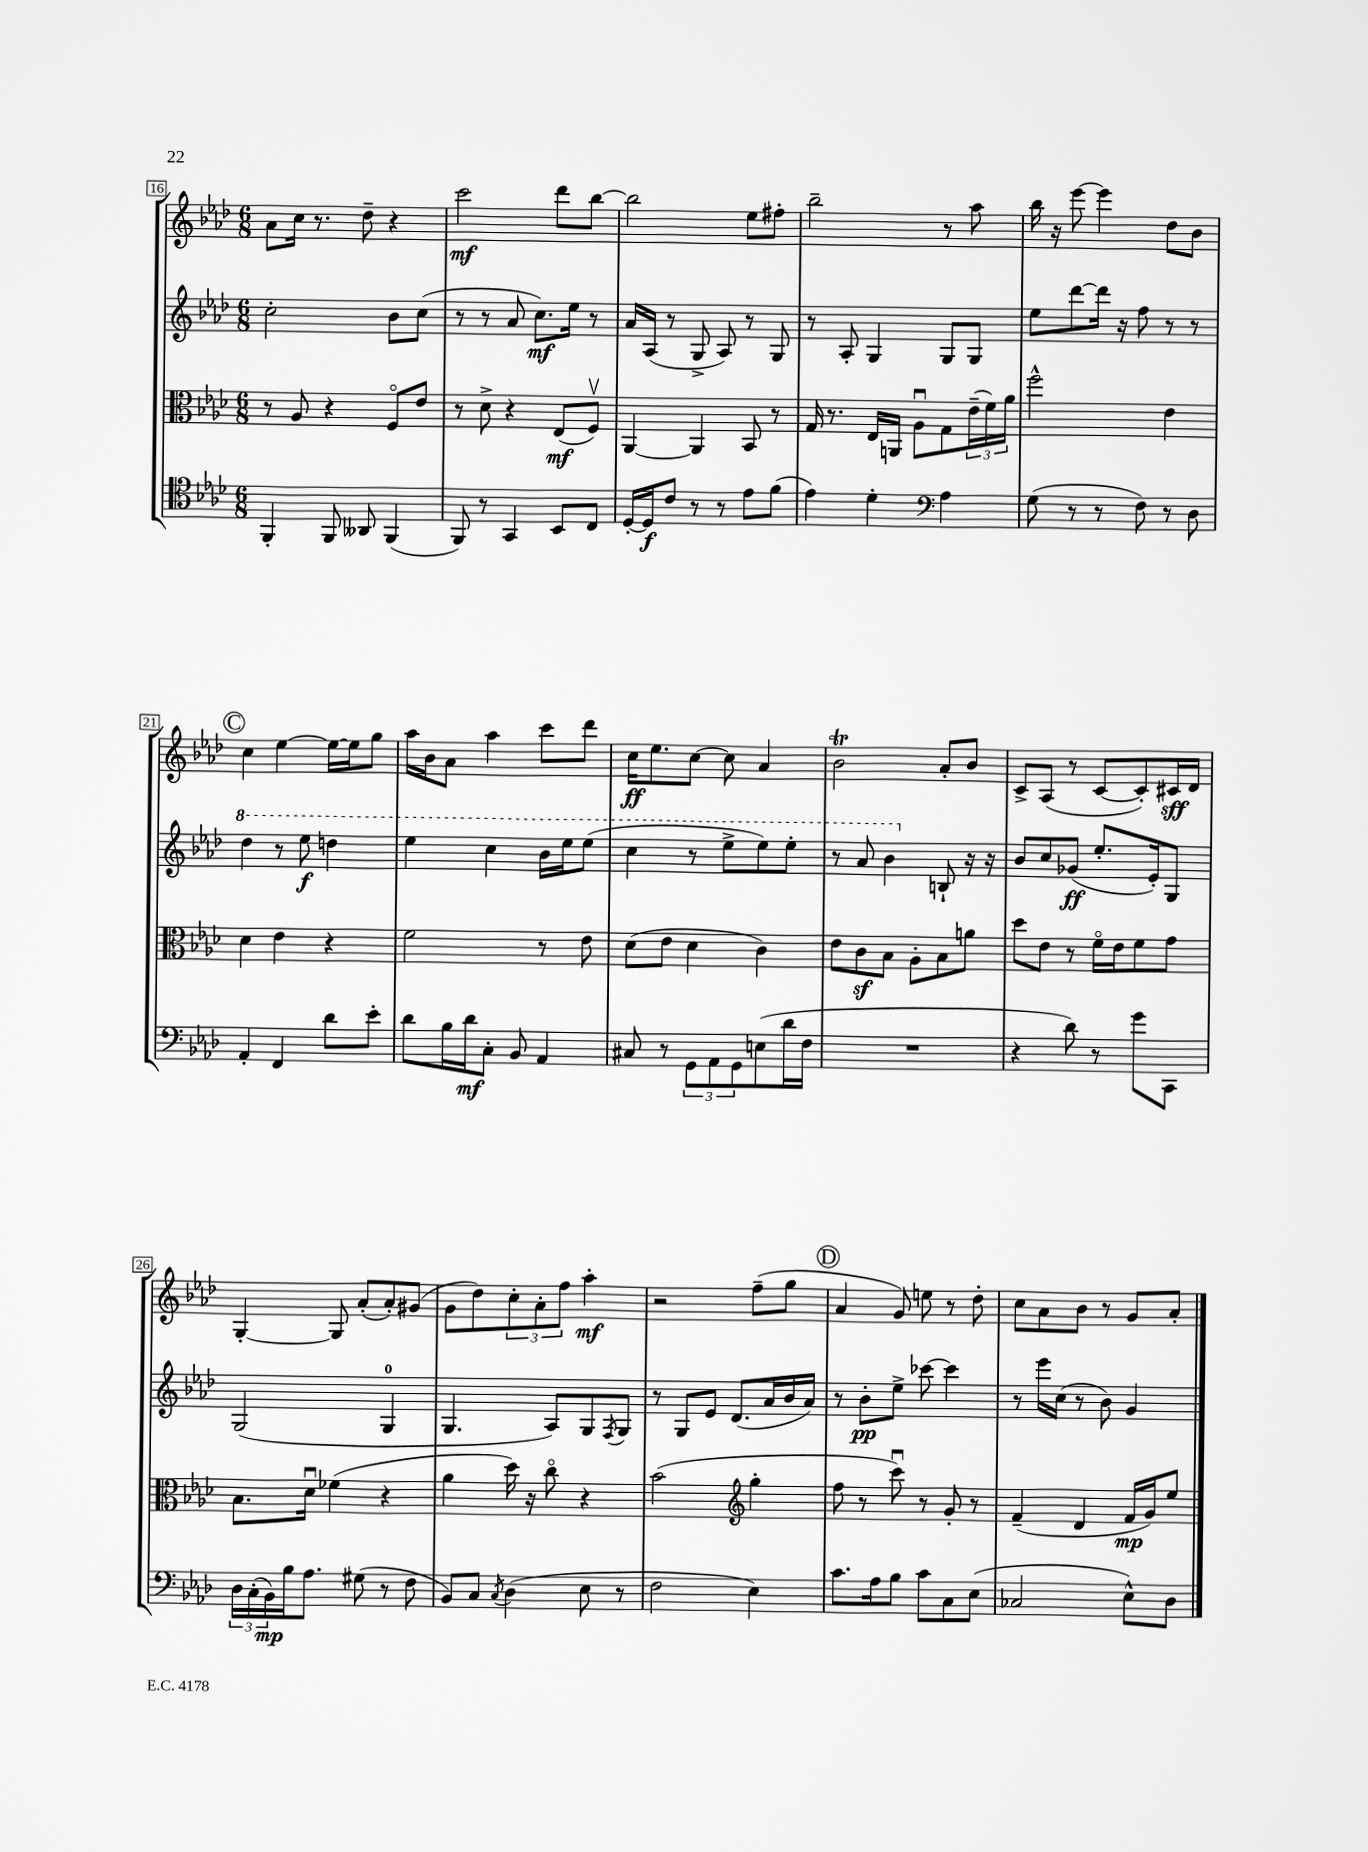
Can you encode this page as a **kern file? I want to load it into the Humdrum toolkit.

**kern	**dynam	**kern	**dynam	**kern	**dynam	**kern	**dynam
*part4	*part4	*part3	*part3	*part2	*part2	*part1	*part1
*staff4	*staff4	*staff3	*staff3	*staff2	*staff2	*staff1	*staff1
*clefC4	*	*clefC3	*	*clefG2	*	*clefG2	*
*k[b-e-a-d-]	*	*k[b-e-a-d-]	*	*k[b-e-a-d-]	*	*k[b-e-a-d-]	*
*M6/8	*	*M6/8	*	*M6/8	*	*M6/8	*
=16	=16	=16	=16	=16	=16	=16	=16
4FF'/	.	8r	.	2cc'\	.	8a-\L	.
.	.	8A-/	.	.	.	16cc\Jk	.
.	.	.	.	.	.	8.r	.
8FF/	.	4r	.	.	.	.	.
8AA--X/	.	.	.	.	.	8dd-~\	.
(4FF/	.	8F/L	.	8b-\L	.	4r	.
.	.	8e-/J	.	(8cc\J	.	.	.
=17	=17	=17	=17	=17	=17	=17	=17
8FF/)	.	8r	.	8r	.	2ccc\	mf
8r	.	8d-^\	.	8r	.	.	.
4GG/	.	4r	.	8a-/	.	.	.
.	.	.	.	8.cc\L)	mf	.	.
8BB-/L	.	(8E-/L	mf	.	.	8ddd-\L	.
.	.	.	.	16ee-\Jk	.	.	.
8C/J	.	8Fv/J)	.	8r	.	[8bb-\J	.
=18	=18	=18	=18	=18	=18	=18	=18
[16D-'/LL	.	[4AA-/	.	16a-/LL	.	2bb-\]	.
16D-/J]	f	.	.	(16A-/JJ	.	.	.
8c/J	.	.	.	8r	.	.	.
8r	.	4AA-/]	.	8G^/	.	.	.
8r	.	.	.	8A-/)	.	.	.
8e-\L	.	8BB-/	.	8r	.	8ee-\L	.
(8f\J	.	8r	.	8G/	.	8ff#X'\J	.
=19	=19	=19	=19	=19	=19	=19	=19
4e-\)	.	16G/	.	8r	.	2bb-~\	.
.	.	8.r	.	.	.	.	.
.	.	.	.	8A-'/	.	.	.
4d-'\	.	16E-/LL	.	4G/	.	.	.
.	.	16AAn/JJ	.	.	.	.	.
.	.	8A-u\L	.	.	.	.	.
*clefF4	*	*	*	*	*	*	*
4A-\	.	8G\	.	8G/L	.	8r	.
.	.	(24e-~\L	.	8G/J	.	8aa-\	.
.	.	24f\)	.	.	.	.	.
.	.	24a-\JJ	.	.	.	.	.
=20	=20	=20	=20	=20	=20	=20	=20
(8G\	.	2ff^^\	.	8ee-\L	.	16bb-\	.
.	.	.	.	.	.	16r	.
8r	.	.	.	[8ddd-\	.	[8eee-\	.
8r	.	.	.	16ddd-\Jk]	.	4eee-\]	.
.	.	.	.	16r	.	.	.
8F\)	.	.	.	8ff\	.	.	.
8r	.	4e-\	.	8r	.	8dd-\L	.
8D-\	.	.	.	8r	.	8b-\J	.
!!LO:LB:g=z
!!LO:REH:place=s1:t=C
=21	=21	=21	=21	=21	=21	=21	=21
*	*	*	*	*8va	*	*	*
4AA-'/	.	4d-\	.	4ddd-\	.	4cc\	.
4FF/	.	4e-\	.	8r	.	[4ee-\	.
.	.	.	.	8eee-\	f	.	.
8d-\L	.	4r	.	4dddn\	.	16ee-\LL_	.
.	.	.	.	.	.	16ee-\J]	.
8e-'\J	.	.	.	.	.	8gg\J	.
=22	=22	=22	=22	=22	=22	=22	=22
8d-\L	.	2f\	.	4eee-\	.	16aa-\LL	.
.	.	.	.	.	.	16b-\J	.
16B-\L	.	.	.	.	.	8a-\J	.
16d-\J	mf	.	.	.	.	.	.
8C'\J	.	.	.	4ccc\	.	4aa-\	.
8BB-/	.	.	.	.	.	.	.
4AA-/	.	8r	.	16bb-\LL	.	8ccc\L	.
.	.	.	.	16eee-\J	.	.	.
.	.	8e-\	.	(8eee-\J	.	8ddd-\J	.
=23	=23	=23	=23	=23	=23	=23	=23
8C#X/	.	(8d-\L	.	4ccc\	.	16cc\KL	ff
.	.	.	.	.	.	8.ee-\	.
8r	.	8e-\J	.	.	.	.	.
12GG\L	.	4d-\	.	8r	.	[8cc\J	.
12AA-\	.	.	.	.	.	.	.
.	.	.	.	8eee-^\L	.	8cc\]	.
12GG\	.	.	.	.	.	.	.
(8En\	.	4c\)	.	8eee-\)	.	4a-/	.
16d-\L	.	.	.	8eee-'\J	.	.	.
16F\JJ	.	.	.	.	.	.	.
=24	=24	=24	=24	=24	=24	=24	=24
2.r	.	8e-\L	.	8r	.	2b-T\	.
.	.	8cz\	.	8aa-/	.	.	.
.	.	8B-\J	.	4bb-\	.	.	.
.	.	8A-'\L	.	.	.	.	.
*	*	*	*	*X8va	*	*	*
.	.	8B-\	.	8Bn`/	.	8a-'/L	.
.	.	8an\J	.	16r	.	8b-/J	.
.	.	.	.	16r	.	.	.
=25	=25	=25	=25	=25	=25	=25	=25
4r	.	8dd-\L	.	8b-/L	.	8c^/L	.
.	.	8e-\J	.	8cc/	.	(8A-/J	.
8d-\)	.	8r	.	(8g-X/J	ff	8r	.
8r	.	16f\LL	.	8.ee-'/L	.	[8c/L	.
.	.	16e-\J	.	.	.	.	.
8g\L	.	8f\	.	.	.	8c'/])	.
.	.	.	.	16e-'/k)	.	.	.
8CC\J	.	8g\J	.	8G/J	.	16c#X/L	sff
.	.	.	.	.	.	16d-/JJ	.
!!LO:LB:g=z
=26	=26	=26	=26	=26	=26	=26	=26
24D-\LL	.	8.B-\L	.	(2G/	.	[4G'/	.
(24C'\	.	.	.	.	.	.	.
24BB-\)	mp	.	.	.	.	.	.
16B-\J	.	.	.	.	.	.	.
8.A-\J	.	16d-u\Jk	.	.	.	.	.
.	.	(4f-X\	.	.	.	8G/]	.
(8G#X\	.	.	.	.	.	(8a-'/L	.
8r	.	4r	.	4G/	.	8a-'/)	.
8F\	.	.	.	.	.	(8g#X/J	.
=27	=27	=27	=27	=27	=27	=27	=27
8BB-/L)	.	4a-\	.	4.G/	.	8g\L	.
8C/J	.	.	.	.	.	8dd-\)	.
8qC/	.	.	.	.	.	.	.
(4D-\	.	16dd-\)	.	.	.	12cc'\	.
.	.	16r	.	.	.	.	.
.	.	.	.	.	.	12a-'\	.
.	.	8cc\	.	8A-/L)	.	.	.
.	.	.	.	.	.	12ff\J	.
8E-\	.	4r	.	8G/	.	4aa-'\	mf
.	.	.	.	8qF/	.	.	.
8r	.	.	.	8G/J	.	.	.
=28	=28	=28	=28	=28	=28	=28	=28
2F\	.	(2b-\	.	8r	.	2r	.
.	.	.	.	8G/L	.	.	.
.	.	.	.	8e-/J	.	.	.
.	.	.	.	(8.d-/L	.	.	.
*	*	*clefG2	*	*	*	*	*
4E-\)	.	4gg'\	.	.	.	(8ff~\L	.
.	.	.	.	16a-/L	.	.	.
.	.	.	.	16b-/	.	8gg\J	.
.	.	.	.	16a-/JJ)	.	.	.
!!LO:REH:place=s1:t=D
=29	=29	=29	=29	=29	=29	=29	=29
8.c\L	.	8ff\	.	8r	.	4a-/	.
.	.	8r	.	8b-'\L	pp	.	.
16A-\k	.	.	.	.	.	.	.
8B-\J	.	8cccu\)	.	8ee-^\J	.	8g/)	.
8c\L	.	8r	.	[8ccc-X\	.	8een\	.
8C\	.	8g'/	.	4ccc-\]	.	8r	.
(8E-\J	.	8r	.	.	.	8dd-'\	.
=30	=30	=30	=30	=30	=30	=30	=30
2C-X/	.	(4f~/	.	8r	.	8cc\L	.
.	.	.	.	16eee-\LL	.	8a-\	.
.	.	.	.	(16cc\JJ	.	.	.
.	.	4d-/	.	8r	.	8b-\J	.
.	.	.	.	8b-\)	.	8r	.
8E-^^\L)	.	16f/LL	mp	4g/	.	8g/L	.
.	.	16g/J)	.	.	.	.	.
8D-\J	.	8ee-/J	.	.	.	8a-'/J	.
==	==	==	==	==	==	==	==
*-	*-	*-	*-	*-	*-	*-	*-
